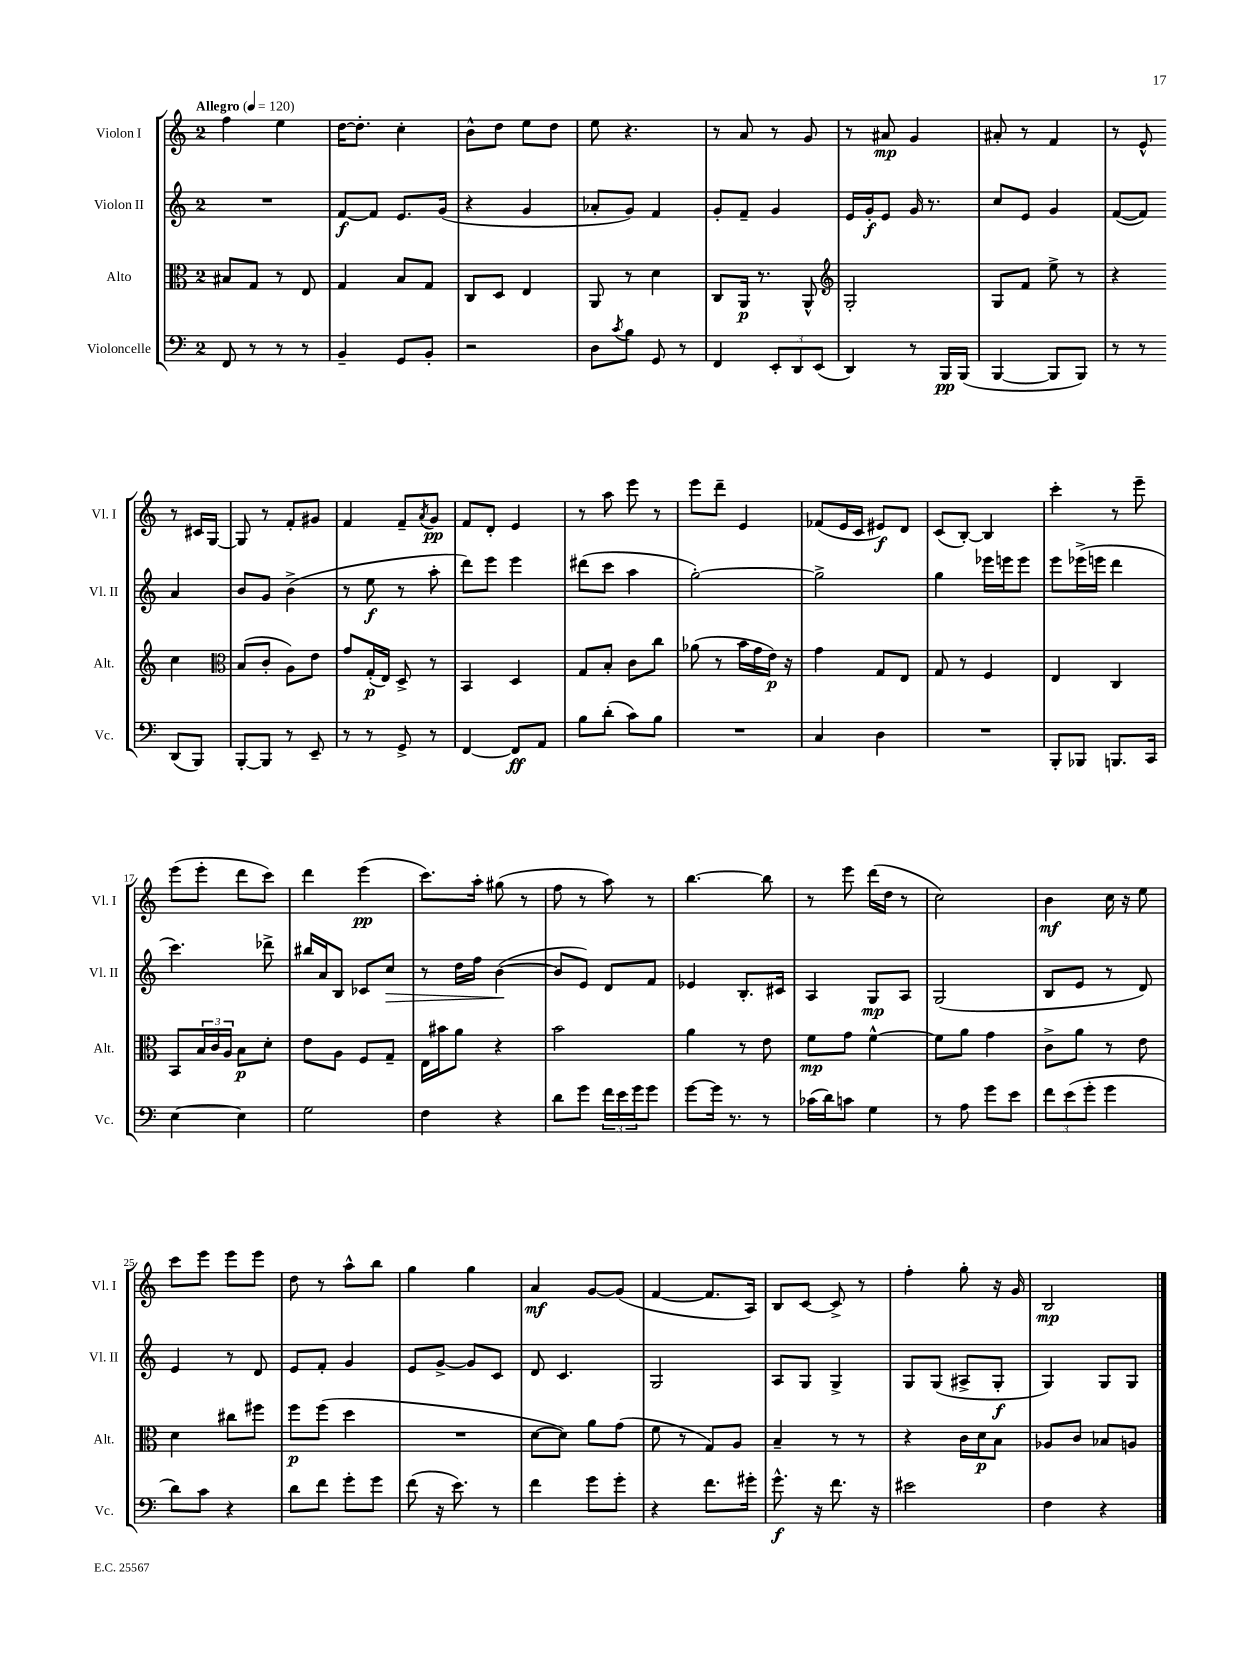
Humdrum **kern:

**kern	**kern	**kern	**kern
*staff4	*staff3	*staff2	*staff1
*clefF4	*clefC3	*clefG2	*clefG2
*k[]	*k[]	*k[]	*k[]
*M2/4	*M2/4	*M2/4	*M2/4
*MM120	*MM120	*MM120	*MM120
8FF/	8B#/L	2r	4ff\
8r	8G/J	.	.
8r	8r	.	4ee\
8r	8E/	.	.
=	=	=	=
4BB~/	4G/	[8f/L	[16dd\LK
.	.	.	8.dd'\]J
.	.	8f/]J	.
8GG/L	8B/L	8.e/L	4cc'\
8BB'/J	8G/J	.	.
.	.	(16g/Jk	.
=	=	=	=
2r	8C/L	4r	8b^^\L
.	8D/J	.	8dd\J
.	4E/	4g/	8ee\L
.	.	.	8dd\J
=	=	=	=
8D\L	8AA/	8a-'/L	8ee\
8qc/	.	.	.
8B\J	8r	8g/J)	4.r
8GG/	4d\	4f/	.
8r	.	.	.
=	=	=	=
4FF/	8C/L	8g'/L	8r
.	16AA/Jk	8f~/J	8a/
.	8.r	.	.
12EE'/L	.	4g/	8r
12DD/	.	.	.
.	8AA^^/	.	8g/
(12EE/J	.	.	.
=	=	=	=
*	*clefG2	*	*
4DD/)	2G'/	16e/LL	8r
.	.	16g'/J	.
.	.	8e/J	8a#/
8r	.	16g/	4g/
.	.	8.r	.
16BBB/LL	.	.	.
(16BBB/JJ	.	.	.
=	=	=	=
[4BBB/	8G/L	8cc/L	8a#'/
.	8f/J	8e/J	8r
8BBB/]L	8ee^\	4g/	4f/
8BBB/J)	8r	.	.
=	=	=	=
8r	4r	([8f/L	8r
8r	.	8f/]J)	8e^^/
(8DD/L	4cc\	4a/	8r
8BBB/J)	.	.	16c#/LL
.	.	.	[16G/JJ
=	=	=	=
*	*clefC3	*	*
[8BBB'/L	(8B/L	8b/L	8G/]
8BBB/]J	8c'/J	8g/J	8r
8r	8A\L)	(4b^\	8f'/L
8EE~/	8e\J	.	8g#/J
=	=	=	=
8r	8g/L	8r	4f/
8r	(16G'/L	8ee\	.
.	16E/JJ)	.	.
8GG^/	8D^/	8r	8f~/L
.	.	.	8qa/
8r	8r	8aa'\	8g/J
=	=	=	=
[4FF/	4BB/	8ddd\L)	8f/L
.	.	8eee\J	8d'/J
8FF/]L	4D/	4eee\	4e/
8AA/J	.	.	.
=	=	=	=
8B\L	8G/L	(8ddd#\L	8r
(8d'\J	8B'/J	8ccc\J	8aa\
8c\L)	8c\L	4aa\	8eee\
8B\J	8cc\J	.	8r
=	=	=	=
2r	(8a-\	[2gg'\)	8eee\L
.	8r	.	8ddd~\J
.	16b\LL	.	4e/
.	16g\	.	.
.	16e\JJ)	.	.
.	16r	.	.
=	=	=	=
4C/	4g\	2gg^\]	(8f-/L
.	.	.	16e/L
.	.	.	16c/JJ
4D\	8G/L	.	8e#/L)
.	8E/J	.	8d/J
=	=	=	=
2r	8G/	4gg\	(8c/L
.	8r	.	[8B'/J)
.	4F/	16eee-\LL	4B/]
.	.	16eee\J	.
.	.	8eee\J	.
=	=	=	=
8BBB'/L	4E/	8eee\L	4ccc'\
8BBB-/J	.	(16eee-^\L	.
.	.	16eee\JJ	.
8.BBB/L	4C/	4ddd\	8r
.	.	.	8eee~\
16CC/Jk	.	.	.
=	=	=	=
[4E\	8BB/L	4.ccc\)	(8eee\L
.	24B/L	.	8eee'\J
.	24c/	.	.
.	24A/JJ	.	.
4E\]	8B\L	.	8ddd\L
.	8d'\J	8ddd-^\	8ccc\J)
=	=	=	=
2G\	8e\L	16bb#/LL	4ddd\
.	.	16a/J	.
.	8A\J	8B/J	.
.	8F/L	8c-/L	(4eee\
.	8G~/J	8cc/J	.
=	=	=	=
4F\	16E\LL	8r	8.ccc\L)
.	16b#\J	.	.
.	8a\J	16dd\LL	.
.	.	16ff\JJ	16aa'\Jk
4r	4r	([4b\	(8gg#\
.	.	.	8r
=	=	=	=
8d\L	2b\	8b/]L	8ff\
8g\J	.	8e/J)	8r
24f\LL	.	8d/L	8aa\)
24e\	.	.	.
24g\J	.	.	.
8g\J	.	8f/J	8r
=	=	=	=
[8g\L	4a\	4e-/	[4.bb\
16g\]Jk	.	.	.
8.r	.	.	.
.	8r	8.B'/L	.
8r	8e\	.	8bb\]
.	.	16c#/Jk	.
=	=	=	=
(16c-\LL	8f\L	4A/	8r
16d\J)	.	.	.
8c\J	8g\J	.	8eee\
4G\	[4f^^\	8G/L	(16ddd\LL
.	.	.	16dd\JJ
.	.	8A/J	8r
=	=	=	=
8r	8f\]L	(2G/	2cc\)
8A\	8a\J	.	.
8g\L	4g\	.	.
8e\J	.	.	.
=	=	=	=
12f\L	8c^\L	8B/L	4b\
(12e\	.	.	.
.	8a\J	8e/J	.
12g'\J	.	.	.
4g\	8r	8r	16cc\
.	.	.	16r
.	8e\	8d/)	8ee\
=	=	=	=
8d\L)	4d\	4e/	8ccc\L
8c\J	.	.	8eee\J
4r	8cc#\L	8r	8eee\L
.	8ff#\J	8d/	8eee\J
=	=	=	=
8d\L	8ff\L	8e/L	8dd\
8f\J	(8ff\J	8f'/J	8r
8g'\L	4dd\	4g/	8aa^^\L
8g\J	.	.	8bb\J
=	=	=	=
(8f\	2r	8e/L	4gg\
16r	.	[8g^/J	.
8.e\)	.	.	.
.	.	8g/]L	4gg\
8r	.	8c/J	.
=	=	=	=
4f\	[8d\L	8d/	4a/
.	8d\]J)	4.c/	.
8g\L	8a\L	.	[8g/L
8g'\J	(8g\J	.	(8g/]J
=	=	=	=
4r	8f\	2G/	[4f/
.	8r	.	.
8.f\L	8G/L)	.	8.f/]L
.	8A/J	.	.
16g#'\Jk	.	.	16A/Jk)
=	=	=	=
8.g^^\	4B~/	8A/L	8B/L
.	.	8G/J	[8c/J
16r	.	.	.
8.f\	8r	4G^/	8c^/]
.	8r	.	8r
16r	.	.	.
=	=	=	=
2e#\	4r	8G/L	4ff'\
.	.	(8G/J	.
.	16c\LL	8A#^/L	8gg'\
.	16d\J	.	.
.	8B\J	8G'/J	16r
.	.	.	16g/
=	=	=	=
4F\	8A-/L	4G/)	2B/
.	8c/J	.	.
4r	8B-/L	8G/L	.
.	8A/J	8G/J	.
==	==	==	==
*-	*-	*-	*-
